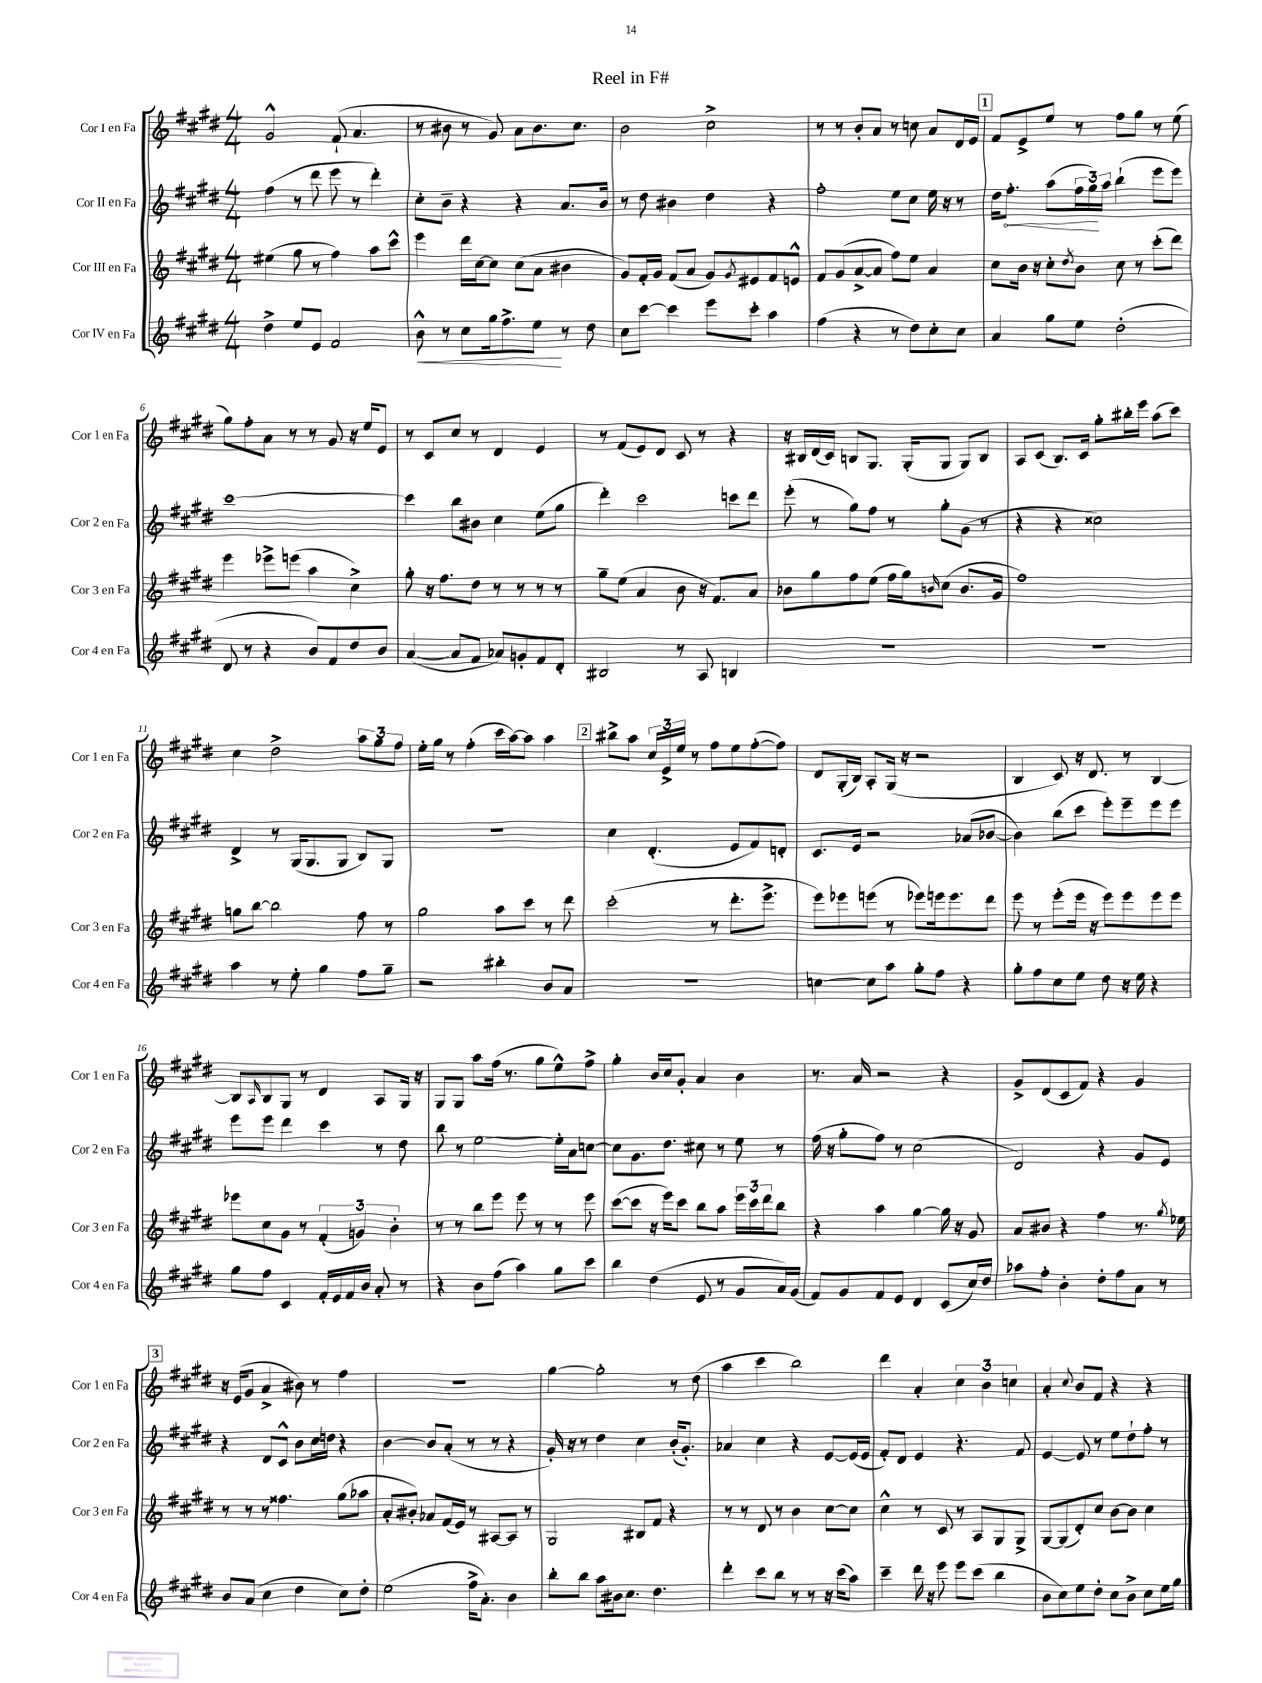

**kern	**kern	**kern	**kern
*staff4	*staff3	*staff2	*staff1
*clefG2	*clefG2	*clefG2	*clefG2
*k[f#c#g#d#]	*k[f#c#g#d#]	*k[f#c#g#d#]	*k[f#c#g#d#]
*M4/4	*M4/4	*M4/4	*M4/4
4dd#^	(4ee#	(4ff#	2g#^^
8ee	8gg#	8r	.
8e	8r	8ddd#	.
2f#	4ff#)	8eee	(8f#`
.	.	8r	4.a
.	8aa	4ddd#')	.
.	8ccc#^^	.	.
=	=	=	=
8b^^	4eee	8cc#'	8r
8r	.	8b~	8b#
8cc#	16ddd#	4r	8r
.	[16cc#	.	.
16gg#	8cc#]	.	8g#)
8.ff#^	.	.	.
.	(8cc#	4r	8a
8ee	8a	.	8.b#
8r	4b#	8.a	.
.	.	.	8.cc#
8dd#	.	.	.
.	.	16b	.
=	=	=	=
8cc#	8g#)	8r	2b
[8ccc#	16f#'	8dd#	.
.	16g#	.	.
4ccc#]	(8f#	4b#	.
.	8a	.	.
8eee	8g#)	4dd#	2cc#^
.	8qg#	.	.
8ccc#'	8e#	.	.
4aa	8f#	4r	.
.	8e^^	.	.
=	=	=	=
(4ff#	8f#	2ff#'	8r
.	(8g#	.	8r
4r	[8a^	.	8b'
.	8a]	.	8a
8r	8ff#)	8ee	8r
8dd#)	8ee	8cc#	8cc
8cc#'	4a	16ee	8a
.	.	16r	.
8cc#	.	8r	16d#
.	.	.	16e
=	=	=	=
4a	8cc#	16dd#	8f#
.	.	8.ff#'	.
.	16b	.	8e^
.	16r	.	.
8gg#	8cc#'	(8aa	8ee
.	8qdd#	.	.
8ee	8b	24ff#	8r
.	.	24gg#)	.
.	.	24aa	.
(2dd#'	8cc#	(4bb`	8ff#
.	8r	.	8gg#
.	(8ccc#'	8eee	8r
.	8ddd#)	8eee)	(8ee
=	=	=	=
8d#	4eee	[1ccc#	8gg#)
8r	.	.	8ff#'
4r	8eee-^	.	8a
.	(8eee	.	8r
8b)	4aa	.	8r
8f#	.	.	8g#
8dd#	4cc#^)	.	16r
.	.	.	16ee
8b	.	.	8e
=	=	=	=
([4a	8gg#'	4ccc#]	8r
.	16r	.	8c#
.	8.ff#	.	.
8a]	.	8bb	8cc#
8f#	8dd#	8b#	8r
8a-)	8r	4cc#	4d#
8g'	8r	.	.
8f#	8r	(8ee	4e
8d#'	8r	8gg#	.
=	=	=	=
2B#	8gg#~	4ddd#')	8r
.	(8ee	.	(8f#
.	4a	2ccc#	8e)
.	.	.	8d#
8r	8b	.	8c#
8A	16r	.	8r
.	8.f#)	.	.
4B	.	8ccc	4r
.	8a	8ddd#	.
=	=	=	=
1r	8b-	(8eee'	16r
.	.	.	16B#
.	8gg#	8r	(16d#
.	.	.	16c#)
.	8ff#	8gg#)	8B
.	(8ee	8ff#	8.G#
.	16ff#	8r	.
.	16gg#)	.	(16G#'
.	16qqb	.	.
.	(8cc#	8gg#'	8G#
.	8.b	(8g#	8G#)
.	.	8r	8B
.	16g#	.	.
=	=	=	=
1r	1ff#)	4r	8A
.	.	.	(8c#
.	.	4r	8.B)
.	.	.	16c#
.	.	2cc##)	8gg#'
.	.	.	16bb#'
.	.	.	16eee
.	.	.	(8aa
.	.	.	8ccc#)
=	=	=	=
4aa	8gg	4d#^	4cc#
.	[8bb	.	.
8r	2bb]	8r	2dd#^
8ee'	.	(16G#	.
.	.	8.G#	.
4gg#	.	.	.
.	.	8G#	.
8ff#	8ff#	8B)	12aa
.	.	.	12gg#
8gg#~	8r	8G#	.
.	.	.	12ff#
=	=	=	=
2r	2gg#	1r	16ee'
.	.	.	16gg#
.	.	.	8r
.	.	.	(4ff#'
4bb#'	8aa	.	16ccc#
.	.	.	[16aa)
.	8ccc#	.	8aa]
8b	8r	.	4aa
8a	8ddd#	.	.
=	=	=	=
1r	(2ccc#'	4cc#	8bb#^
.	.	.	8aa
.	.	(4.d#'	24cc#
.	.	.	24e^
.	.	.	24ee
.	.	.	8r
.	8r	.	8ff#
.	8.ddd#'	8e	8ee
.	.	8f#)	([8ff#'
.	8.eee^	.	.
.	.	8d'	8ff#])
=	=	=	=
[4cc	8eee)	8.c#	8d#
.	8eee-	.	(16G#'
.	.	16e	16B)
8cc]	(8eee	2r	8A'
8aa	8r	.	(16G#
.	.	.	16r
8gg#'	8eee-)	.	2r
8ff#	16eee	.	.
.	8.eee	.	.
4r	.	(8a-	.
.	8ddd#	[8b-	.
=	=	=	=
8gg#'	8eee	4b-])	4B
8ff#	8r	.	.
8cc#	(8eee'	(8bb	8c#)
8ee	16eee	8ccc#	16r
.	16r	.	8.d#
8dd#	8eee)	8eee')	.
16r	8eee	8eee~	8r
16ee	.	.	.
4r	8eee	8eee	[4B
.	8eee	8eee	.
=	=	=	=
8gg#	8eee-	8eee	8B]
.	.	.	16qqA
8ff#	8cc#	8eee	8B
4c#	8g#	4ddd#	8G#
.	8r	.	8r
16f#'	(6f#'	4ccc#	4d#
16e	.	.	.
16f#	.	.	.
.	6g)	.	.
16b	.	.	.
8a'	.	8r	8A
.	6b'	.	.
8r	.	8dd#	16G#
.	.	.	16r
=	=	=	=
4r	8r	8bb	8G#
.	8r	8r	8G#
8b	8bb	[2ee	8aa
(8ff#	8eee	.	(16ff#
.	.	.	8.r
4aa)	8eee	.	.
.	8r	.	8gg#
8gg#	8r	16ee']	8ee^^)
.	.	16a	.
8ccc#	8eee	[8cc	8ff#^
=	=	=	=
4bb	([8ccc#	8cc]	4gg#'
.	8ccc#]	8.g#	.
(4dd#	16r	.	16b
.	16eee)	8.dd#	16cc#
.	8ccc#	.	8g#'
8e	8bb	8cc#	4a
8r	8aa	8r	.
8g#	24eee	8ee	4b
.	24ccc#	.	.
.	24ddd#	.	.
16a)	8bb	8r	.
(16g#	.	.	.
=	=	=	=
8f#)	4r	(16ff#	8.r
.	.	16r	.
8g#	.	8gg#'	.
.	.	.	16a
8f#	4aa	8ff#)	2r
8e	.	8r	.
4d#	[4gg#	(2cc#	.
(8c#	16gg#]	.	4r
.	16r	.	.
16cc#)	8g#	.	.
16dd#	.	.	.
=	=	=	=
8aa-	8a	2d#)	8g#^
8ff#'	8b#	.	(8d#
4b'	4r	.	8c#
.	.	.	8f#)
8dd#'	4ff#	4r	4r
8ff#	.	.	.
8a	8.r	8g#	4g#
8r	.	8e	.
.	8qgg#	.	.
.	16ee-	.	.
=	=	=	=
8b	8r	4r	16r
.	.	.	(16e
(8a	8r	.	8g#
4cc#	8r	8d#	4a^
.	4.ff##	8c#^^	.
4dd#	.	8b	8b#)
.	.	16cc#	8r
.	.	16dd	.
8cc#)	(8gg#	4r	4ff#
8dd#'	8aa-	.	.
=	=	=	=
(2ee	8a'	[4b	1r
.	8b#')	.	.
.	8a-	8b]	.
.	(16f#	(8a'	.
.	16e)	.	.
16ff#^	8r	8r	.
8.a')	.	.	.
.	[8A#	8r	.
4b	8A#]	4r	.
.	8r	.	.
=	=	=	=
8bb'	2G#	16g#')	[4gg#
.	.	16r	.
8bb	.	8r	.
8aa	.	4dd#	2gg#']
16b#	.	.	.
8.cc#	.	.	.
.	8B#	4cc#	.
4.dd#	8f#	.	.
.	4r	(16b'	8r
.	.	8.g#')	.
.	.	.	(8dd#
=	=	=	=
4ddd#'	8r	4a-	4aa
.	8r	.	.
8ccc#	8d#	4cc#	4ccc#
8bb	8r	.	.
8r	4b	4r	2bb)
8r	.	.	.
16r	[8cc#	[8e	.
(16ccc#	.	.	.
8aa)	8cc#]	(16e]	.
.	.	16e	.
=	=	=	=
4ccc#~	4cc#^^	8f#')	4ddd#
.	.	8d#	.
16ddd#	8r	4e	4a'
16r	.	.	.
8eee	8c#	.	.
8eee	8r	4.r	6cc#
(8ccc#	8A	.	.
.	.	.	6b
4bb	8G#	.	.
.	.	.	6cc
.	8G#^	8f#	.
=	=	=	=
8b	[8G#	[4e	4a'
8cc#)	(8G#]	.	.
.	.	.	8qqcc#
8ee	8d#')	8e]	8b
8dd#'	8cc#	8r	8f#
8cc#	[8b	8ee	4r
8b^	8b]	8dd#`	.
8cc#	4cc#	8ff#'	4r
16ee	.	8r	.
16gg#	.	.	.
==	==	==	==
*-	*-	*-	*-
